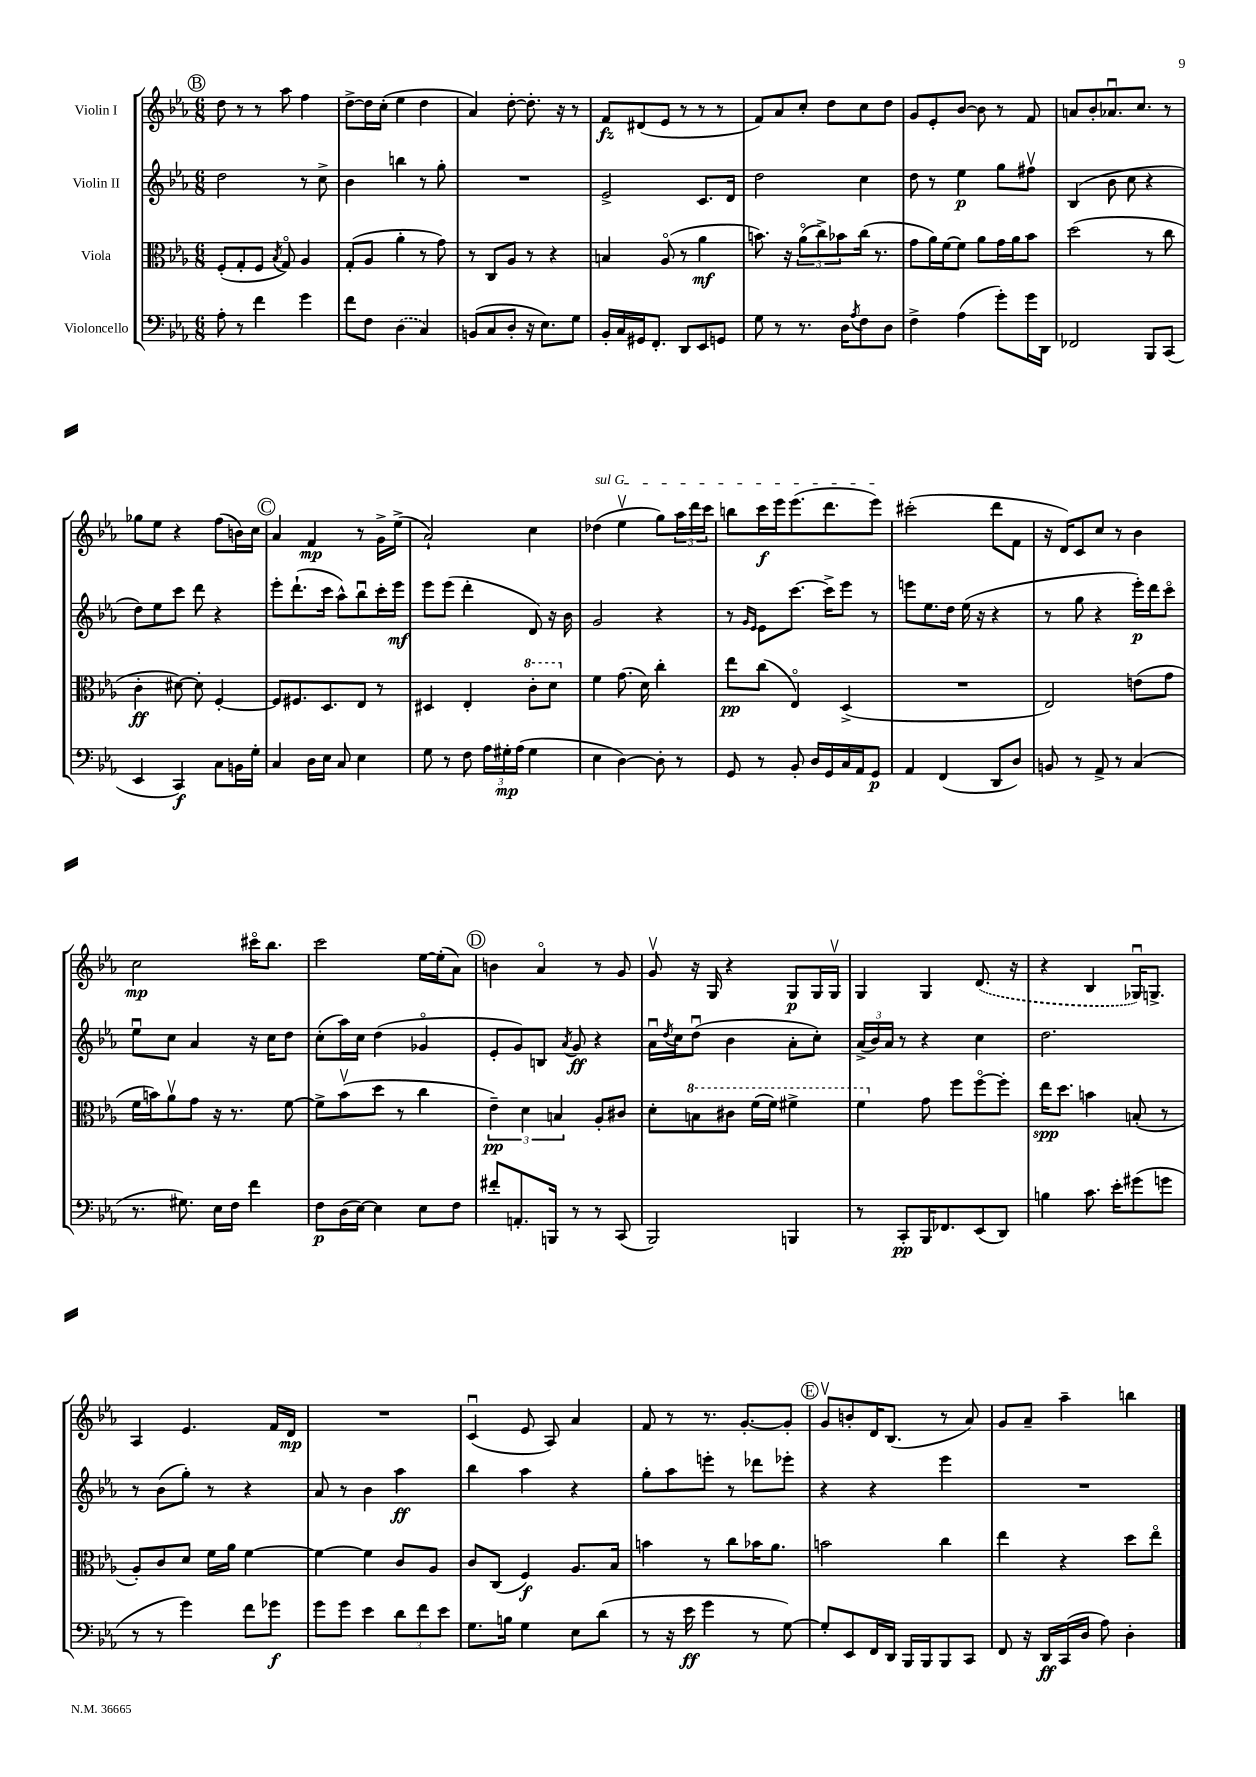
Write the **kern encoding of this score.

**kern	**dynam	**kern	**dynam	**kern	**dynam	**kern	**dynam
*part4	*part4	*part3	*part3	*part2	*part2	*part1	*part1
*staff4	*staff4	*staff3	*staff3	*staff2	*staff2	*staff1	*staff1
*I"Violoncello	*	*I"Viola	*	*I"Violin II	*	*I"Violin I	*
*clefF4	*	*clefC3	*	*clefG2	*	*clefG2	*
*k[b-e-a-]	*	*k[b-e-a-]	*	*k[b-e-a-]	*	*k[b-e-a-]	*
*M6/8	*	*M6/8	*	*M6/8	*	*M6/8	*
!!LO:REH:place=s1:t=B
=13	=13	=13	=13	=13	=13	=13	=13
8A-'\	.	(8F'/L	.	2dd\	.	8dd\	.
8r	.	8G'/	.	.	.	8r	.
4f\	.	8F/J	.	.	.	8r	.
.	.	8qB-/	.	.	.	.	.
.	.	8G/)	.	.	.	8aa-\	.
4g\	.	4A-/	.	8r	.	4ff\	.
.	.	.	.	8cc^\	.	.	.
=14	=14	=14	=14	=14	=14	=14	=14
8f\L	.	(8G'/L	.	4b-\	.	[8dd^\L	.
8F\J	.	8A-/J	.	.	.	16dd\L]	.
.	.	.	.	.	.	(16cc'\JJ	.
(4D\	.	4a-'\	.	4bbn\	.	4ee-\	.
4C/)	.	8r	.	8r	.	4dd\	.
.	.	8g\)	.	8gg'\	.	.	.
=15	=15	=15	=15	=15	=15	=15	=15
(8BBn/L	.	8r	.	2.r	.	4a-/)	.
8C/	.	8C/L	.	.	.	.	.
8D'/J	.	8A-/J	.	.	.	[8dd'\	.
16r	.	8r	.	.	.	8.dd'\]	.
8.E-\L)	.	.	.	.	.	.	.
.	.	4r	.	.	.	.	.
.	.	.	.	.	.	16r	.
8G\J	.	.	.	.	.	8r	.
=16	=16	=16	=16	=16	=16	=16	=16
16BB-'/LL	.	4Bn/	.	2e-^/	.	8f/L	fz
16C/	.	.	.	.	.	.	.
16GG#X/J	.	.	.	.	.	(8d#X/	.
8.FF'/J	.	.	.	.	.	.	.
.	.	(8A-/	.	.	.	8e-/J	.
8DD/L	.	8r	.	.	.	8r	.
8EE-/	.	4a-\	mf	8.c/L	.	8r	.
8GGn/J	.	.	.	.	.	8r	.
.	.	.	.	16d/Jk	.	.	.
=17	=17	=17	=17	=17	=17	=17	=17
8G\	.	8.bn\)	.	2dd\	.	8f/L)	.
8r	.	.	.	.	.	8a-/	.
.	.	16r	.	.	.	.	.
8.r	.	(12a-\L	.	.	.	8cc'/J	.
.	.	12cc^\)	.	.	.	.	.
.	.	.	.	.	.	8dd\L	.
.	.	12b-X\	.	.	.	.	.
16D\KL	.	.	.	.	.	.	.
8qA-/	.	.	.	.	.	.	.
8F\	.	(16cc\Jk	.	4cc\	.	8cc\	.
.	.	8.r	.	.	.	.	.
8D\J	.	.	.	.	.	8dd\J	.
=18	=18	=18	=18	=18	=18	=18	=18
4F^\	.	8g\L	.	8dd\	.	8g/L	.
.	.	16a-\L)	.	8r	.	8e-'/	.
.	.	[16f\J	.	.	.	.	.
(4A-\	.	8f\J]	.	4ee-\	p	[8b-/J	.
.	.	8a-\L	.	.	.	8b-\]	.
8g'\L)	.	16g\L	.	8gg\L	.	8r	.
.	.	16a-\J	.	.	.	.	.
16g\L	.	8b-\J	.	8ff#Xv\J	.	8f/	.
16DD\JJ	.	.	.	.	.	.	.
=19	=19	=19	=19	=19	=19	=19	=19
2FF-X/	.	(2dd\	.	(4B-/	.	8an/L	.
.	.	.	.	.	.	8b-'/	.
.	.	.	.	8b-\	.	8.a-Xu/	.
.	.	.	.	8cc\	.	.	.
.	.	.	.	.	.	8.cc/J	.
8BBB-/L	.	8r	.	4r	.	.	.
(8CC/J	.	8cc\	.	.	.	8r	.
!!LO:LB:g=z
=20	=20	=20	=20	=20	=20	=20	=20
4EE-/	.	4c'\	ff	8dd\L)	.	8gg-X\L	.
.	.	.	.	8ee-\	.	8ee-\J	.
4CC/)	f	[8d#X\)	.	8ccc\J	.	4r	.
.	.	8d#'\]	.	8ddd\	.	.	.
8C\L	.	[4F'/	.	4r	.	(8ff\L	.
16BBn\L	.	.	.	.	.	16bn\L)	.
16G'\JJ	.	.	.	.	.	16cc\JJ	.
!!LO:REH:place=s1:t=C
=21	=21	=21	=21	=21	=21	=21	=21
4C/	.	8F/L]	.	8eee-'\L	.	4a-/	.
.	.	8.F#X/	.	(8.ddd`\	.	.	.
16D\LL	.	.	.	.	.	4f/	mp
16E-\JJ	.	8.D/	.	16ccc\Jk	.	.	.
8C/	.	.	.	8aa-^^\L)	.	.	.
4E-\	.	8E-/J	.	8bb-u\	.	8r	.
.	.	8r	.	16ccc'\L	.	16g^\LL	.
.	.	.	.	16eee-\JJ	mf	(16ee-^\JJ	.
=22	=22	=22	=22	=22	=22	=22	=22
8G\	.	4D#X/	.	8eee-\L	.	2a-`/)	.
8r	.	.	.	(8eee-\J	.	.	.
8F\	.	4E-'/	.	4ddd'\	.	.	.
24A-\LL	.	.	.	.	.	.	.
24G#X'\	mp	.	.	.	.	.	.
(24A-\JJ	.	.	.	.	.	.	.
*	*	*8va	*	*	*	*	*
4G#\	.	8cc'\L	.	8d/)	.	4cc\	.
.	.	8dd\J	.	16r	.	.	.
.	.	.	.	16b-\	.	.	.
=23	=23	=23	=23	=23	=23	=23	=23
*	*	*X8va	*	*	*	*	*
!	!	!	!	!	!	!LO:TX:a:i:t=sul G	!
4E-\	.	4f\	.	2g/	.	(4dd-X\	.
[4D\)	.	(8.g\	.	.	.	4ee-v\	.
.	.	16d\)	.	.	.	.	.
8D'\]	.	4cc'\	.	4r	.	8gg\L)	.
8r	.	.	.	.	.	24aa-\L	.
.	.	.	.	.	.	24ddd\	.
.	.	.	.	.	.	24ccc\JJ	.
=24	=24	=24	=24	=24	=24	=24	=24
8GG/	.	8ee-\L	pp	8r	.	8bbn\L	.
.	.	.	.	16qqg/LL	.	.	.
.	.	.	.	16qqe-/JJ	.	.	.
8r	.	(8cc\J	.	8e-\L	.	16ccc\L	f
.	.	.	.	.	.	16eee-\J	.
8BB-'/	.	4E-/)	.	[8.ccc\J	.	(8.eee-\	.
16D/LL	.	.	.	.	.	.	.
16GG/	.	.	.	16ccc^\KL]	.	8.ddd\	.
16C/	.	(4D^/	.	8eee-\J	.	.	.
16AA-/J	.	.	.	.	.	.	.
8GG/J	p	.	.	8r	.	8eee-\J)	.
=25	=25	=25	=25	=25	=25	=25	=25
4AA-/	.	2.r	.	8eeen\L	.	(2ccc#X'\	.
.	.	.	.	8.ee-\	.	.	.
(4FF/	.	.	.	.	.	.	.
.	.	.	.	16dd\Jk	.	.	.
.	.	.	.	(16ee-\	.	.	.
.	.	.	.	16r	.	.	.
8DD/L	.	.	.	4r	.	8ddd\L	.
8D/J)	.	.	.	.	.	8f\J	.
=26	=26	=26	=26	=26	=26	=26	=26
8BBn/	.	2E-/)	.	8r	.	16r	.
.	.	.	.	.	.	16d/KL)	.
8r	.	.	.	8gg\	.	8c/	.
8AA-^/	.	.	.	4r	.	8cc/J	.
8r	.	.	.	.	.	8r	.
(4C/	.	(8en\L	.	16eee-'\LL)	p	4b-\	.
.	.	.	.	16ddd\J	.	.	.
.	.	8g\J	.	8ccc\J	.	.	.
!!LO:LB:g=z
=27	=27	=27	=27	=27	=27	=27	=27
8.r	.	16f\LL	.	8ee-u\L	.	2cc\	mp
.	.	16bn\J)	.	.	.	.	.
.	.	8a-v\	.	8cc\J	.	.	.
8.G#X\)	.	.	.	.	.	.	.
.	.	8g\J	.	4a-/	.	.	.
16E-\LL	.	16r	.	.	.	.	.
16F\JJ	.	8.r	.	.	.	.	.
4f\	.	.	.	16r	.	16ccc#X\KL	.
.	.	.	.	16cc\KL	.	8.bb-\J	.
.	.	[8f\	.	8dd\J	.	.	.
=28	=28	=28	=28	=28	=28	=28	=28
8F\L	p	8f^\L]	.	(8cc'\L	.	2ccc\	.
(16D\L	.	(8b-v\	.	16aa-\L)	.	.	.
[16E-\JJ)	.	.	.	16cc\JJ	.	.	.
4E-\]	.	8dd\J	.	(4dd\	.	.	.
.	.	8r	.	.	.	.	.
8E-\L	.	4cc\	.	4g-X/	.	[16ee-\LL	.
.	.	.	.	.	.	(16ee-'\J]	.
8F\J	.	.	.	.	.	8a-\J)	.
!!LO:REH:place=s1:t=D
=29	=29	=29	=29	=29	=29	=29	=29
8f#X'/L	.	6e-~\)	pp	8e-'/L	.	4bn\	.
8.AAn'/	.	.	.	8g/)	.	.	.
.	.	6d\	.	.	.	.	.
.	.	.	.	8Bn/J	.	4a-/	.
16BBBn/Jk	.	.	.	.	.	.	.
.	.	6Bn/	.	.	.	.	.
.	.	.	.	8qa-/	.	.	.
8r	.	.	.	8g/	ff	.	.
8r	.	8A-'/L	.	4r	.	8r	.
(8CC/	.	8c#X/J	.	.	.	8g/	.
=30	=30	=30	=30	=30	=30	=30	=30
2BBB-/)	.	8d'\L	.	16a-u\LL	.	8gv/	.
.	.	.	.	8qdd/	.	.	.
.	.	.	.	16cc\J	.	.	.
*	*	*8va	*	*	*	*	*
.	.	8bn\	.	(8ddu\J	.	16r	.
.	.	.	.	.	.	16G/	.
.	.	8cc#X\J	.	4b-\	.	4r	.
.	.	(16ff\LL	.	.	.	.	.
.	.	16ff\JJ)	.	.	.	.	.
4BBBn/	.	4ff#X^\	.	8a-'\L	.	8G/L	p
.	.	.	.	8cc'\J)	.	16G/L	.
.	.	.	.	.	.	16Gv/JJ	.
=31	=31	=31	=31	=31	=31	=31	=31
8r	.	4ff\	.	(24a-^/LL	.	4G/	.
.	.	.	.	24b-/)	.	.	.
.	.	.	.	24a-/JJ	.	.	.
8CC'/L	pp	.	.	8r	.	.	.
*	*	*X8va	*	*	*	*	*
16BBB-/K	.	8g\	.	4r	.	4G/	.
8.FF-X/	.	.	.	.	.	.	.
.	.	8ff\L	.	.	.	.	.
(8EE-/	.	[8ff\	.	4cc\	.	(8.d/	.
8DD/J)	.	8ff'\J]	.	.	.	.	.
.	.	.	.	.	.	16r	.
=32	=32	=32	=32	=32	=32	=32	=32
4Bn\	.	16ee-\KL	spp	2.dd\	.	4r	.
.	.	8.dd\J	.	.	.	.	.
8.c\	.	4bn\	.	.	.	4B-/	.
16e-'\KL	.	.	.	.	.	.	.
(8g#X\	.	(8Bn'/	.	.	.	16G-Xu/KL)	.
.	.	.	.	.	.	8.Gn^/J	.
8gn\J	.	8r	.	.	.	.	.
!!LO:LB:g=z
=33	=33	=33	=33	=33	=33	=33	=33
8r	.	8A-'/L)	.	8r	.	4A-/	.
8r	.	8c/	.	(8b-\L	.	.	.
4g\)	.	8d/J	.	8gg'\J)	.	4.e-/	.
.	.	16f\LL	.	8r	.	.	.
.	.	16a-\JJ	.	.	.	.	.
8f\L	.	[4f\	.	4r	.	.	.
8g-X\J	f	.	.	.	.	16f/LL	.
.	.	.	.	.	.	16d/JJ	mp
=34	=34	=34	=34	=34	=34	=34	=34
8g\L	.	4f\_	.	8a-/	.	2.r	.
8g\J	.	.	.	8r	.	.	.
4e-\	.	4f\]	.	4b-\	.	.	.
12d\L	.	8c/L	.	4aa-\	ff	.	.
12f\	.	.	.	.	.	.	.
.	.	8A-/J	.	.	.	.	.
12e-\J	.	.	.	.	.	.	.
=35	=35	=35	=35	=35	=35	=35	=35
8.G\L	.	8c/L	.	4bb-\	.	(4cu/	.
.	.	(8C/J	.	.	.	.	.
16Bn\Jk	.	.	.	.	.	.	.
4G\	.	4F/)	f	4aa-\	.	8e-/	.
.	.	.	.	.	.	8A-/)	.
8E-\L	.	8.A-/L	.	4r	.	4a-/	.
(8d\J	.	.	.	.	.	.	.
.	.	16B-/Jk	.	.	.	.	.
=36	=36	=36	=36	=36	=36	=36	=36
8r	.	4bn\	.	8gg'\L	.	8f/	.
16r	.	.	.	8aa-\	.	8r	.
16e-\	ff	.	.	.	.	.	.
4g\	.	8r	.	8eeen'\J	.	8.r	.
.	.	8cc\L	.	8r	.	.	.
.	.	.	.	.	.	[8.g'/L	.
8r	.	16b-X\K	.	8ddd-X\L	.	.	.
.	.	8.a-\J	.	.	.	.	.
[8G\)	.	.	.	8eee-X'\J	.	8g'/J]	.
!!LO:REH:place=s1:t=E
=37	=37	=37	=37	=37	=37	=37	=37
8G'/L]	.	2bn\	.	4r	.	8gv/L	.
8EE-/	.	.	.	.	.	8bn'/	.
16FF/L	.	.	.	4r	.	16d/K	.
16DD/JJ	.	.	.	.	.	(8.B-/J	.
16BBB-/LL	.	.	.	.	.	.	.
16BBB-/J	.	.	.	.	.	.	.
8BBB-/	.	4cc\	.	4eee-\	.	8r	.
8CC/J	.	.	.	.	.	8a-/)	.
=38	=38	=38	=38	=38	=38	=38	=38
8FF/	.	4ee-\	.	2.r	.	8g/L	.
16r	.	.	.	.	.	8a-~/J	.
16DD/LL	ff	.	.	.	.	.	.
(16CC/	.	4r	.	.	.	4aa-~\	.
16D/JJ	.	.	.	.	.	.	.
8A-\)	.	.	.	.	.	.	.
4D'\	.	8dd\L	.	.	.	4bbn\	.
.	.	8ee-\J	.	.	.	.	.
==	==	==	==	==	==	==	==
*-	*-	*-	*-	*-	*-	*-	*-
